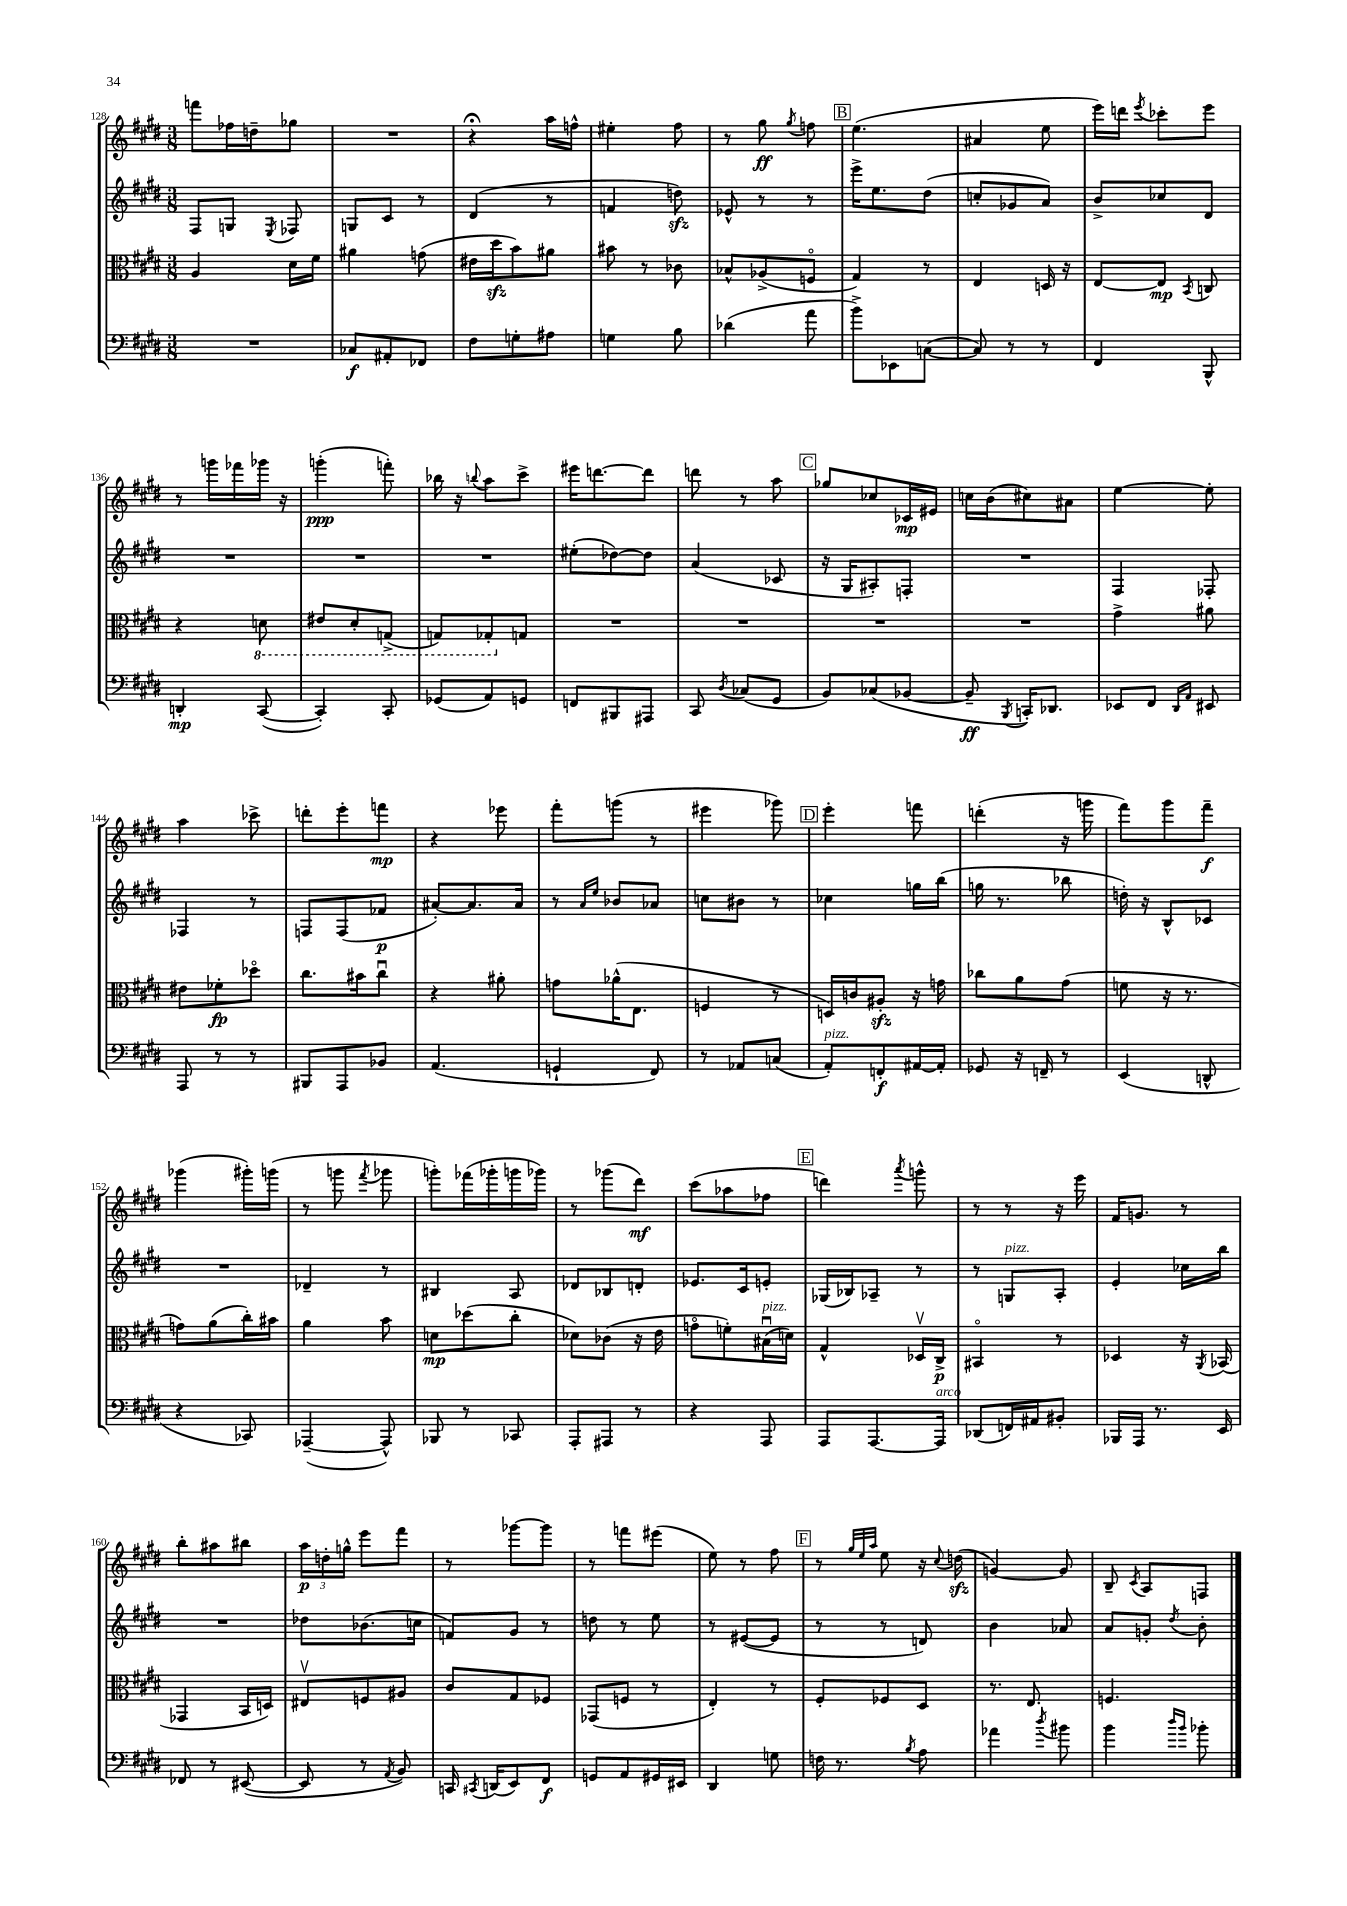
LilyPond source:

<<
\new StaffGroup <<
\new Staff = "s0" {
    \clef treble \key e \major \numericTimeSignature \time 3/8
    \autoBeamOff f'''8[ fes''16 d''16-- ges''8] |
    R4. |
    r4\fermata a''16[ f''16]-^ |
    eis''4-. fis''8 |
    r8 gis''8\ff \acciaccatura { gis''8 } f''8 |
    \mark \markup { \box "B" } e''4.( |
    ais'4 e''8 |
    e'''16[) d'''16] \acciaccatura { e'''8 } ces'''8[-. e'''8] |
    r8 g'''16[ fes'''16 ges'''16] r16 |
    g'''4-.\ppp( f'''8-.) |
    bes''16 r16 \appoggiatura { b''8 } a''8[ cis'''8]-> |
    eis'''16[ d'''8.~ d'''8] |
    d'''8 r8 a''8 |
    \mark \markup { \box "C" } ges''8[ ces''8 ces'16\mp eis'16] |
    c''16[ b'16( cis''8) ais'8] |
    e''4~ e''8-. |
    a''4 ces'''8-> |
    d'''8[-. e'''8-. f'''8]\mp |
    r4 ees'''8 |
    fis'''8[-. g'''8]( r8 |
    eis'''4 ges'''8) |
    \mark \markup { \box "D" } e'''4-. f'''8 |
    d'''4-.( r16 g'''16 |
    fis'''8[) gis'''8 fis'''8]--\f |
    ges'''4( gis'''16[-.) g'''16]( |
    r8 g'''8 \acciaccatura { fis'''8 } ges'''8 |
    g'''8[-.) fes'''16( ges'''16-. g'''16 ges'''16]) |
    r8 ges'''8[( dis'''8]\mf) |
    cis'''8[( aes''8 fes''8] |
    \mark \markup { \box "E" } d'''4) \acciaccatura { a'''8 } g'''8-^ |
    r8 r8 r16 e'''16 |
    fis'16[ g'8.] r8 |
    b''8[-. ais''8 bis''8] |
    \tuplet 3/2 { a''16[\p d''16-. g''16]-^ } e'''8[ fis'''8] |
    r8 ges'''8[~ ges'''8] |
    r8 f'''8[ eis'''8]( |
    e''8) r8 fis''8 |
    \mark \markup { \box "F" } r8 \grace { gis''32[ e''32 a''32] } e''8 r16 \appoggiatura { cis''8 } d''16\sfz( |
    g'4~) g'8 |
    b8-- \acciaccatura { cis'8 } a8[ f8] \bar "|." |
}
\new Staff = "s1" {
    \clef treble \key e \major \numericTimeSignature \time 3/8
    \autoBeamOff fis8[ g8] \acciaccatura { e8 } fes8 |
    g8[ cis'8] r8 |
    dis'4( r8 |
    f'4 d''8\sfz) |
    ees'8-^ r8 r8 |
    \mark \markup { \box "B" } e'''16[-> e''8. dis''8]( |
    c''8[-. ges'8 a'8]) |
    b'8[-> ces''8 dis'8] |
    R4. |
    R4. |
    R4. |
    eis''8[-.( des''8~) des''8] |
    a'4( ces'8 |
    \mark \markup { \box "C" } r16 gis16[ ais8-.) f8]-. |
    R4. |
    fis4 fes8-. |
    fes4 r8 |
    f8[ f8( fes'8]\p |
    ais'8[~-.) ais'8. ais'16] |
    r8 \grace { a'16[ e''16] } bes'8[ aes'8] |
    c''8[ bis'8] r8 |
    \mark \markup { \box "D" } ces''4 g''16[ b''16]( |
    g''16 r8. bes''8 |
    d''16-.) r16 b8[-^ ces'8] |
    R4. |
    des'4-- r8 |
    bis4 a8 |
    des'8[ bes8 d'8]-. |
    ees'8.[ cis'16 e'8]-. |
    \mark \markup { \box "E" } ges16[( bes16) aes8]-- r8 |
    r8 g8[^\markup { \italic "pizz." } a8]-. |
    e'4-. ces''16[ b''16] |
    R4. |
    des''8[ bes'8.( c''16] |
    f'8[) gis'8] r8 |
    d''8 r8 e''8 |
    r8 eis'8[~( eis'8] |
    \mark \markup { \box "F" } r8 r8 d'8) |
    b'4 aes'8 |
    a'8[ g'8]-. \acciaccatura { dis''8 } b'8-. \bar "|." |
}
\new Staff = "s2" {
    \clef alto \key e \major \numericTimeSignature \time 3/8
    \autoBeamOff a4 dis'16[ fis'16] |
    ais'4 g'8( |
    eis'16[ dis''16\sfz b'8) ais'8] |
    bis'8 r8 ces'8 |
    bes8[-^ aes8->( f8]\flageolet |
    \mark \markup { \box "B" } gis4) r8 |
    e4 d16 r16 |
    e8[~ e8]\mp \acciaccatura { b,8 } c8 |
    r4 \ottava #-1 d8 |
    eis8[ dis8-. g,8]->( |
    g,8[) ges,8-. \ottava #0 g8] |
    R4. |
    R4. |
    \mark \markup { \box "C" } R4. |
    R4. |
    gis'4-> ais'8 |
    eis'8[ fes'8-.\fp des''8]\flageolet |
    cis''8.[ bis'16 cis''8]\downbow |
    r4 ais'8-. |
    g'8[ aes'16-^( e8.] |
    f4 r8 |
    \mark \markup { \box "D" } d16[) c'16 ais8]-.\sfz r16 g'16 |
    ces''8[ a'8 gis'8]( |
    f'8 r16 r8. |
    g'8[) a'8( cis''16-.) bis'16] |
    a'4 b'8 |
    d'8[\mp des''8( cis''8]-. |
    des'8[) ces'8]( r16 e'16 |
    g'8[\flageolet f'8-.) bis16\downbow^\markup { \italic "pizz." }( d'16]) |
    \mark \markup { \box "E" } gis4-^ des16[\upbow cis16]->\p |
    bis,4\flageolet r8 |
    des4 r16 \acciaccatura { a,8 } bes,16( |
    ges,4 b,16[ d16]) |
    eis8[\upbow f8 ais8] |
    cis'8[ gis8 fes8] |
    ges,8[( f8] r8 |
    e4-.) r8 |
    \mark \markup { \box "F" } fis8[-. fes8 dis8] |
    r8. e8. |
    f4. \bar "|." |
}
\new Staff = "s3" {
    \clef bass \key e \major \numericTimeSignature \time 3/8
    \autoBeamOff R4. |
    ces8[\f ais,8-. fes,8] |
    fis8[ g8-. ais8] |
    g4 b8 |
    des'4( a'8 |
    \mark \markup { \box "B" } b'8[->) ees,8 c8]~( |
    c8) r8 r8 |
    fis,4 b,,8-^ |
    d,4-.\mp cis,8~( |
    cis,4-.) cis,8-. |
    ges,8[( a,8) g,8] |
    f,8[ bis,,8 ais,,8] |
    cis,8 \acciaccatura { dis8 } ces8[( gis,8] |
    \mark \markup { \box "C" } b,8[) ces8( bes,8]~ |
    bes,8--\ff \acciaccatura { b,,8 } c,16[-.) des,8.] |
    ees,8[ fis,8] \grace { dis,16[ a,16] } eis,8 |
    a,,8 r8 r8 |
    bis,,8[ a,,8 bes,8] |
    a,4.( |
    g,4-! fis,8) |
    r8 aes,8[ c8]( |
    \mark \markup { \box "D" } a,8[-.^\markup { \italic "pizz." }) f,8-.\f ais,16~ ais,16]-. |
    ges,8 r16 f,16-- r8 |
    e,4( d,8-^ |
    r4 ces,8) |
    aes,,4~--( aes,,8-^) |
    bes,,8 r8 ces,8 |
    a,,8[-. ais,,8] r8 |
    r4 a,,8 |
    \mark \markup { \box "E" } a,,8[ a,,8.~ a,,16]^\markup { \italic "arco" } |
    des,8[( f,16) ais,16 bis,8]-. |
    bes,,16[ a,,16] r8. e,16 |
    fes,8 r8 eis,8~( |
    eis,8 r8 \acciaccatura { a,8 } b,8) |
    c,16 \acciaccatura { cis,8 } d,16[( e,8) fis,8]\f |
    g,8[ a,8 gis,16 eis,16] |
    dis,4 g8 |
    \mark \markup { \box "F" } f16 r8. \acciaccatura { b8 } a8 |
    aes'4 \acciaccatura { dis''8 } bis'8 |
    b'4 \grace { dis''16[ b'16] } bes'8-. \bar "|." |
}
>>
>>
\layout { \context { \Score currentBarNumber = #128 } }
